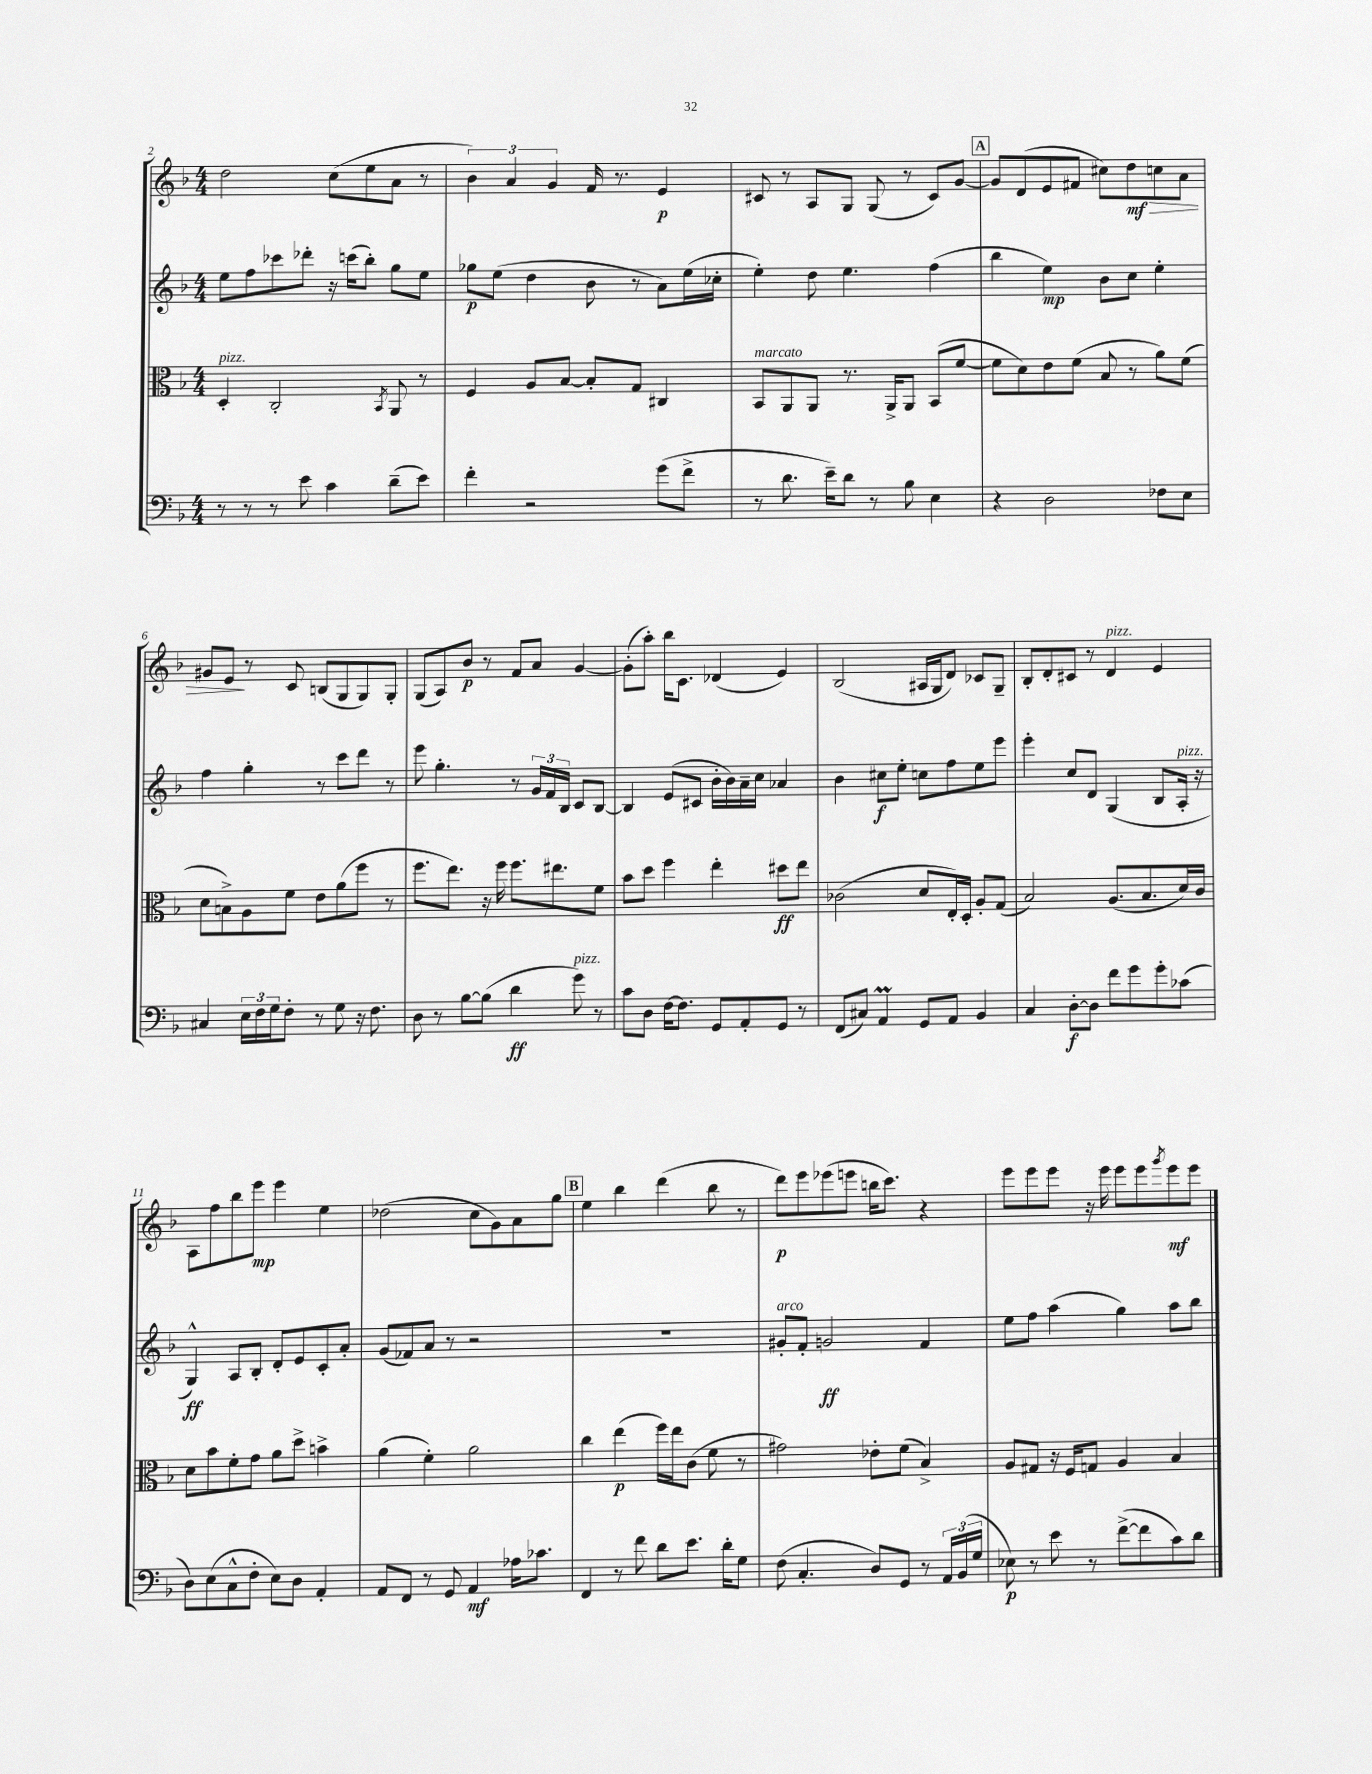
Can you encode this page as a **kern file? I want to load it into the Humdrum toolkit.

**kern	**dynam	**kern	**dynam	**kern	**dynam	**kern	**dynam
*part4	*part4	*part3	*part3	*part2	*part2	*part1	*part1
*staff4	*staff4	*staff3	*staff3	*staff2	*staff2	*staff1	*staff1
*clefF4	*	*clefC3	*	*clefG2	*	*clefG2	*
*k[b-]	*	*k[b-]	*	*k[b-]	*	*k[b-]	*
*M4/4	*	*M4/4	*	*M4/4	*	*M4/4	*
=2	=2	=2	=2	=2	=2	=2	=2
!	!	!LO:TX:a:i:t=pizz.	!	!	!	!	!
8r	.	4D'/	.	8ee\L	.	2dd\	.
8r	.	.	.	8ff\	.	.	.
8r	.	2C'/	.	8ccc-X\	.	.	.
8e\	.	.	.	8ddd-X'\J	.	.	.
4c\	.	.	.	16r	.	(8cc\L	.
.	.	.	.	(16cccn\KL	.	.	.
.	.	.	.	8bb-'\J)	.	8ee\	.
.	.	8qBB-/	.	.	.	.	.
(8d~\L	.	8AA/	.	8gg\L	.	8a\J	.
8e\J)	.	8r	.	8ee\J	.	8r	.
=3	=3	=3	=3	=3	=3	=3	=3
4f'\	.	4F/	.	8gg-X\L	p	6b-\)	.
.	.	.	.	(8ee\J	.	.	.
.	.	.	.	.	.	6a/	.
2r	.	8A/L	.	4dd\	.	.	.
.	.	.	.	.	.	6g/	.
.	.	[8B-/J	.	.	.	.	.
.	.	8B-'/L]	.	8b-\	.	16f/	.
.	.	.	.	.	.	8.r	.
.	.	8G/J	.	8r	.	.	.
(8g\L	.	4C#X/	.	8a\L)	.	4e/	p
8f^\J	.	.	.	(16ee\L	.	.	.
.	.	.	.	16cc-X'\JJ	.	.	.
=4	=4	=4	=4	=4	=4	=4	=4
!	!	!LO:TX:a:i:t=marcato	!	!	!	!	!
8r	.	8BB-/L	.	4ee'\)	.	8c#X/	.
8.d\	.	8AA/	.	.	.	8r	.
.	.	8AA/J	.	8dd\	.	8A/L	.
16e~\KL)	.	.	.	.	.	.	.
8d\J	.	8.r	.	4.ee\	.	8G/J	.
8r	.	.	.	.	.	(8G/	.
.	.	16AA^/KL	.	.	.	.	.
8B-\	.	8AA/J	.	.	.	8r	.
4E\	.	(8BB-/L	.	(4ff\	.	8c#/L)	.
.	.	[8f/J	.	.	.	[8g/J	.
!!LO:REH:place=s1:t=A
=5	=5	=5	=5	=5	=5	=5	=5
4r	.	8f\L]	.	4bb-\	.	8g/L]	.
.	.	8d\)	.	.	.	(8d/	.
2D\	.	8e\	.	4ee\)	mp	8e/	.
.	.	(8f\J	.	.	.	8f#X/J	.
.	.	8B-/	.	8b-\L	.	8cc#X\L)	.
!	!	!	!	!	!	!	!LO:HP:b
.	.	8r	.	8cc\J	.	8dd\	> mf
8F-X\L	.	8a\L)	.	4ee'\	.	8ccn\	.
8E\J	.	(8f\J	.	.	.	8a\J	.
!!LO:LB:g=z
=6	=6	=6	=6	=6	=6	=6	=6
4C#X/	.	8d\L	.	4ff\	.	8g#X/L	.
.	.	8Bn^\)	.	.	.	8e/J	.
24E\LL	.	8A\	.	4gg'\	.	8r	]
24F\	.	.	.	.	.	.	.
24G\J	.	.	.	.	.	.	.
8F'\J	.	8f\J	.	.	.	8c/	.
8r	.	8e\L	.	8r	.	(8Bn/L	.
8G\	.	(8a\	.	8ccc\L	.	8G/	.
16r	.	8ff\J	.	8ddd\J	.	8G/)	.
8.F\	.	.	.	.	.	.	.
.	.	8r	.	8r	.	8G'/J	.
=7	=7	=7	=7	=7	=7	=7	=7
8D\	.	8.ff\L	.	8eee\	.	(8G/L	.
8r	.	.	.	4.gg'\	.	8A/)	.
.	.	8.ee\J)	.	.	.	.	.
[8B-\L	.	.	.	.	.	8b-/J	p
(8B-\J]	.	16r	.	.	.	8r	.
.	.	16ff\	.	.	.	.	.
4d\	ff	8.ff\L	.	8r	.	8f/L	.
.	.	.	.	24g/LL	.	8a/J	.
.	.	.	.	24f/	.	.	.
.	.	8.ee#X\	.	.	.	.	.
.	.	.	.	24B-/JJ	.	.	.
!LO:TX:a:i:t=pizz.	!	!	!	!	!	!	!
8g\)	.	.	.	8c/L	.	[4g/	.
8r	.	8f\J	.	[8B-/J	.	.	.
=8	=8	=8	=8	=8	=8	=8	=8
8c\L	.	8b-\L	.	4B-/]	.	(8g'\L]	.
8D\J	.	8dd\J	.	.	.	8aa'\J)	.
[16F\KL	.	4ff\	.	(8e/L	.	16bb-\KL	.
8.F\J]	.	.	.	.	.	8.c\J	.
.	.	.	.	8c#X/J	.	.	.
8GG/L	.	4ee'\	.	16b-'\LL	.	(4d-X/	.
.	.	.	.	16b-\)	.	.	.
8AA'/	.	.	.	16a~\	.	.	.
.	.	.	.	16cc\JJ	.	.	.
8GG/J	.	8dd#X\L	ff	4a-X/	.	4e/)	.
8r	.	8ee\J	.	.	.	.	.
=9	=9	=9	=9	=9	=9	=9	=9
(8FF/L	.	(2c-X\	.	4b-\	.	(2B-/	.
8C#X/J)	.	.	.	.	.	.	.
4AAm/	.	.	.	8cc#X\L	f	.	.
.	.	.	.	8ee'\J	.	.	.
8GG/L	.	8d/L	.	8ccn\L	.	16A#X/LL	.
.	.	.	.	.	.	16G/J	.
8AA/J	.	16E'/L)	.	8ff\	.	8d/J)	.
.	.	16D'/JJ	.	.	.	.	.
4BB-/	.	8A'/L	.	8ee\	.	8c-X/L	.
.	.	(8G/J	.	8eee\J	.	8G~/J	.
=10	=10	=10	=10	=10	=10	=10	=10
4C/	.	2B-/)	.	4eee'\	.	8B-'/L	.
.	.	.	.	.	.	8d'/	.
[8D'\L	f	.	.	8cc/L	.	8c#X/J	.
8D\J]	.	.	.	8d/J	.	8r	.
!	!	!	!	!	!	!LO:TX:a:i:t=pizz.	!
8f\L	.	(8.A/L	.	(4G/	.	4d/	.
8g\	.	.	.	.	.	.	.
.	.	8.B-/	.	.	.	.	.
8g'\	.	.	.	8B-/L	.	4e/	.
!	!	!	!	!LO:TX:a:i:t=pizz.	!	!	!
(8c-X\J	.	16d/L)	.	16A'/Jk	.	.	.
.	.	16c/JJ	.	16r	.	.	.
!!LO:LB:g=z
=11	=11	=11	=11	=11	=11	=11	=11
8D\L)	.	8d\L	.	4G^^/)	ff	8A\L	.
(8E\	.	8b-\	.	.	.	8ff\	.
8C^^\	.	8f'\	.	8A/L	.	8bb-\	.
8F'\J	.	8g\J	.	8B-'/J	.	8eee\J	mp
8E\L)	.	8a\L	.	8d'/L	.	4eee\	.
8D\J	.	8dd^\J	.	8e/	.	.	.
4AA'/	.	4bn^\	.	8c'/	.	4ee\	.
.	.	.	.	8a'/J	.	.	.
=12	=12	=12	=12	=12	=12	=12	=12
8AA/L	.	(4a\	.	(8g/L	.	(2dd-X\	.
8FF/J	.	.	.	8f-X/)	.	.	.
8r	.	4f'\)	.	8a/J	.	.	.
8GG/	.	.	.	8r	.	.	.
4AA/	mf	2a\	.	2r	.	8cc\L	.
.	.	.	.	.	.	8g\)	.
16A-X\KL	.	.	.	.	.	8a\	.
8.c-X\J	.	.	.	.	.	.	.
.	.	.	.	.	.	8gg\J	.
!!LO:REH:place=s1:t=B
=13	=13	=13	=13	=13	=13	=13	=13
4FF/	.	4cc\	.	1r	.	4ee\	.
8r	.	(4ee\	p	.	.	4bb-\	.
8f\	.	.	.	.	.	.	.
8d\L	.	16ff\LL)	.	.	.	(4ddd\	.
.	.	16ee\J	.	.	.	.	.
8.e\J	.	(8c\J	.	.	.	.	.
.	.	8f\	.	.	.	8bb-\	.
16d'\KL	.	.	.	.	.	.	.
8G\J	.	8r	.	.	.	8r	.
=14	=14	=14	=14	=14	=14	=14	=14
!	!	!	!	!LO:TX:a:i:t=arco	!	!	!
(8F\	.	2g#X\)	.	8g#X'/L	.	8ddd\L)	p
4.C'/	.	.	.	8f'/J	.	8eee\	.
.	.	.	.	2gn/	ff	(8eee-X\	.
.	.	.	.	.	.	8eeen\J	.
8D/L)	.	8e-X'\L	.	.	.	16bbn\KL	.
.	.	.	.	.	.	8.ccc\J)	.
8GG/J	.	(8f\J	.	.	.	.	.
8r	.	4B-^/)	.	4f/	.	4r	.
24AA/LL	.	.	.	.	.	.	.
(24BB-/	.	.	.	.	.	.	.
24G/JJ	.	.	.	.	.	.	.
=15	=15	=15	=15	=15	=15	=15	=15
8E-X\)	p	8A/L	.	8ee\L	.	8eee\L	.
8r	.	8G#X/J	.	8ff\J	.	8eee\	.
8e\	.	16r	.	(4aa\	.	8eee\J	.
.	.	16F/KL	.	.	.	.	.
8r	.	8Gn/J	.	.	.	16r	.
.	.	.	.	.	.	16eee\	.
([8f^\L	.	4A/	.	4gg\)	.	8eee\L	.
8f\]	.	.	.	.	.	8eee\	.
.	.	.	.	.	.	8qggg/	.
8c\)	.	4B-/	.	8aa\L	.	8eee\	mf
8d\J	.	.	.	8bb-\J	.	8eee\J	.
==	==	==	==	==	==	==	==
*-	*-	*-	*-	*-	*-	*-	*-
